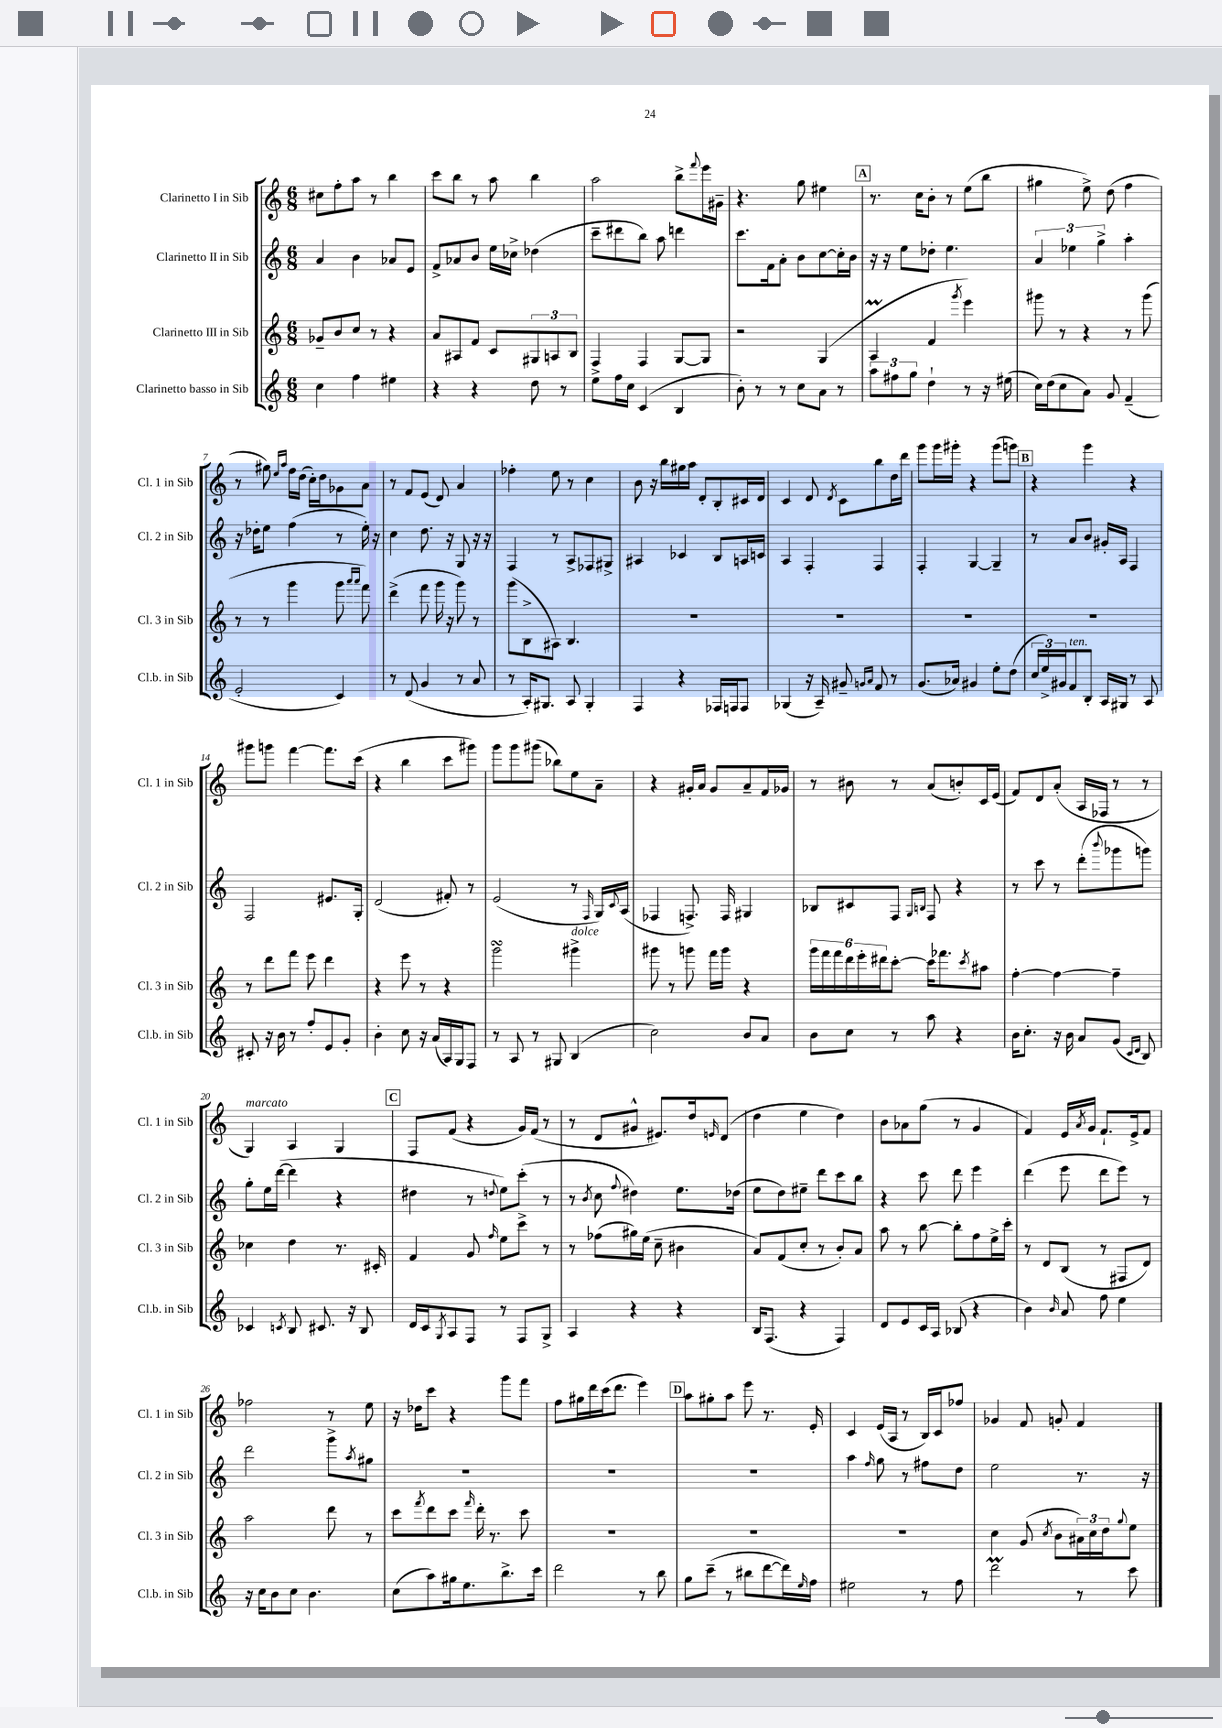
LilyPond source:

<<
\new StaffGroup <<
\new Staff = "s0" \with { instrumentName = "Clarinetto I in Sib" shortInstrumentName = "Cl. 1 in Sib" } {
    \clef treble \key c \major \numericTimeSignature \time 6/8
    cis''8 f''8-. a''8 r8 b''4 |
    c'''8 b''8 r8 a''8 b''4 |
    a''2 b''8-> \appoggiatura { f'''8 } e'''16 gis'16-- |
    r4. g''8 eis''4 |
    \mark \markup { \box "A" } r8. c''16 b'8-. r8 e''8( b''8 |
    gis''4 e''8->) d''8( f''4 |
    r8 gis''8) \grace { e''16 a''16 } f''16 d''16( c''16-.) d''16 ges'8 a'8 |
    r8 f'8 e'8( d'8) a'4 |
    fes''4-. e''8 r8 c''4 |
    b'8 r16 b''16 gis''16 a''16 d'8-. b8-. cis'16 d'16 |
    c'4 d'8 \acciaccatura { d'8 } c'8 b''8 d''16 d'''16 |
    g'''8 g'''16 gis'''16-. r4 gis'''8( g'''8) |
    \mark \markup { \box "B" } r4 g'''4 r4 |
    gis'''8 g'''8 f'''4~ f'''8. c'''16( |
    r4 b''4 c'''8 gis'''8) |
    g'''8 g'''8 gis'''8( bes''8) e''8 a'8-- |
    r4 gis'16-. a'16 gis'8 a'8-- f'16 ges'16 |
    r8 bis'8 r8 a'8( b'8-.) c'16 e'16( |
    f'8) d'8 a'8-.( a16 fes16 r8 r8 |
    g4^\markup { \italic "marcato" }) a4 g4 |
    \mark \markup { \box "C" } f8 f'8( r4 g'16) f'16( r8 |
    r8 d'8 gis'8-^ eis'8.) d''16 \grace { e'16 } d'8( |
    d''4 e''4 d''4) |
    b'8 aes'8 g''8( r8 g'4 |
    f'4) e'16 \acciaccatura { a'8 } g'16 f'8.-! e'16-> f'8 |
    fes''2 r8 e''8 |
    r16 des''16 c'''8 r4 g'''8 f'''8 |
    f''8 gis''16 d'''16 c'''16( d'''8. e'''4) |
    \mark \markup { \box "D" } a''8 gis''8-. a''8 e'''8 r8. e'16-. |
    c'4 e'16( a16 r8 b16) c'16 fes''8 |
    ges'4 f'8 g'8-. f'4 \bar "|." |
}
\new Staff = "s1" \with { instrumentName = "Clarinetto II in Sib" shortInstrumentName = "Cl. 2 in Sib" } {
    \clef treble \key c \major \numericTimeSignature \time 6/8
    a'4 b'4 aes'8 e'8 |
    f'8-> aes'8 b'8 e''16 ces''16-> des''4( |
    c'''8-- dis'''8 b''8) a''8 d'''4 |
    c'''8. f'16 a'8-. b'8 c''8~ c''16-. b'16 |
    \mark \markup { \box "A" } r16 r16 e''8 des''8-. e''4. |
    \tuplet 3/2 { a'4 ees''4 g''4-> } a''4-. |
    r16 des''16-. e''8 f''4( r8 e''16-.) r16 |
    c''4 d''8. r16 g8 r16 r16 |
    f4 r8 a8-> fes8 gis8-> |
    ais4 ces'4 b8 a16 c'16 |
    a4 f4-. f4 |
    f4-. g4~ g4-- |
    \mark \markup { \box "B" } r8 a'8 b'8 gis'16-. a16 f4 |
    f2 eis'8. g16-. |
    d'2( fis'8-.) r8 |
    e'2( r8 \grace { f16 } g16) \appoggiatura { c'8 } a16( |
    fes4 f8.->) f16 gis4 |
    bes8 cis'8 f8 \grace { g16 b16 } f8 r4 |
    r8 c'''8 r8 d'''8-.( \appoggiatura { b'''8 } ges'''8 g'''8) |
    g''8-. e''16 d'''16~( d'''4 r4 |
    \mark \markup { \box "C" } dis''4 r8 \appoggiatura { d''8 } e''8) c'''8-.( r8 |
    r8 \acciaccatura { b'8 } c''8 \appoggiatura { f''8 } dis''4) e''8. des''16( |
    e''8 d''8) eis''8-- d'''8 c'''8 b''8 |
    r4 c'''8 d'''8 e'''4 |
    d'''4( e'''8 d'''8 e'''8) r8 |
    d'''2 g'''8-> \acciaccatura { a''8 } gis''8 |
    R2. |
    R2. |
    \mark \markup { \box "D" } R2. |
    a''4 \grace { f''16 } g''8 r8 fis''8 d''8 |
    e''2 r8. r16 \bar "|." |
}
\new Staff = "s2" \with { instrumentName = "Clarinetto III in Sib" shortInstrumentName = "Cl. 3 in Sib" } {
    \clef treble \key c \major \numericTimeSignature \time 6/8
    ges'8-- b'8 c''8 r8 r4 |
    a'8 ais8 f'8 c'8 \tuplet 3/2 { gis8 a8 b8 } |
    f4-> f4 g8~ g8 |
    r2 g4( |
    \mark \markup { \box "A" } a4\prall f'4 \acciaccatura { g'''8 } e'''4) |
    gis'''8 r8 r4 r8 gis'''8( |
    r8 r8 g'''4 g'''8 \grace { a'''16 a'''16 } f'''8) |
    d'''4->( f'''8 g'''16 r16 g'''8) r8 |
    g'''8( b8-> ais8) b4. |
    R2. |
    R2. |
    R2. |
    \mark \markup { \box "B" } R2. |
    r8 d'''8 f'''8 e'''8 d'''4 |
    r4 e'''8 r8 r4 |
    g'''2\turn gis'''4->^\markup { \italic "dolce" } |
    gis'''8 r8 g'''8 f'''16 g'''16 r4 |
    \tuplet 6/4 { g'''16 f'''16 f'''16 d'''16 e'''16-. dis'''16 } c'''8~-. c'''16 fes'''8. \acciaccatura { c'''8 } ais''8 |
    f''4~-. f''4~ f''4-- |
    ces''4 d''4 r8. cis'16-. |
    \mark \markup { \box "C" } f'4 g'8 \grace { f''16 } e''8 c'''8-> r8 |
    r8 fes''8( gis''16) e''16( c''8-- bis'4 |
    a'8) f'8( c''8-. r8 b'8-.) a'8 |
    a''8 r8 b''8~ b''8-. f''8 e''16-> c'''16-. |
    r8 d'8 b8( r8 fis8 d'8) |
    a''2 d'''8 r8 |
    c'''8 \acciaccatura { f'''8 } d'''8 c'''8 \grace { f'''16 } d'''16-. r8. c'''8 |
    R2. |
    \mark \markup { \box "D" } R2. |
    R2. |
    c''4 g'8( \acciaccatura { c''8 } b'8 \tuplet 3/2 { ais'16) c''16 d''16 } \appoggiatura { g''8 } e''8 \bar "|." |
}
\new Staff = "s3" \with { instrumentName = "Clarinetto basso in Sib" shortInstrumentName = "Cl.b. in Sib" } {
    \clef treble \key c \major \numericTimeSignature \time 6/8
    c''4 f''4 eis''4 |
    r4 r4 d''8 r8 |
    e''8 f''16 c''16 c'4( b4 |
    b'8-.) r8 r8 c''8 a'8 r8 |
    \mark \markup { \box "A" } \tuplet 3/2 { a''8 fis''8 g''8 } d''4-! r8 r16 eis''16( |
    c''16) d''16( c''8 a'8) g'8 f'4--( |
    e'2-. c'4) |
    r8 d'8( g'4 r8 a'8 |
    r8 a16-.) gis8. a8 gis4-. |
    f4 r4 fes16 f16 f8 |
    ges4( r16 a16--) gis'8-- \grace { g'16 a'16 } f'8 r8 |
    g'8.( aes'16) gis'4 e''8-. d''8( |
    \mark \markup { \box "B" } \tuplet 3/2 { c''16 e''16->) gis'16 } f'8^\markup { \italic "ten." } b8-. a16 gis16 r8 a8 |
    cis'8-. r16 b'16 r8 f''8-. e'8 g'8-. |
    b'4-. c''8 r16 a'16( a16) g16 f8 |
    r8 a8 r8 gis8 b4( |
    c''2) b'8 a'8 |
    b'8 c''8 r8 a''8 r4 |
    b'16 c''8.-. r16 b'16 a'8 g'8( \grace { c'16 d'16 } b8) |
    ces'4 \acciaccatura { c'8 } b8 cis'8. r16 b8 |
    \mark \markup { \box "C" } d'16 c'16 \acciaccatura { g8 } a8 f8 r8 f8 g8-> |
    a4 r4 r4 |
    b16 f8.( r4 f4) |
    d'8 e'8 c'16 a16 bes8( r4 |
    b'4) \grace { b'16 } a'8 f''8 e''4 |
    r16 c''16 b'8 c''8 b'4. |
    c''8( a''8) gis''16 e''8. b''8.-> c'''16 |
    d'''2 r8 b''8 |
    \mark \markup { \box "D" } g''8 c'''8--( r8 bis''8 d'''8~ d'''16) \grace { e''16 } f''16 |
    eis''2 r8 f''8 |
    d'''2\prall r8 c'''8 \bar "|." |
}
>>
>>
